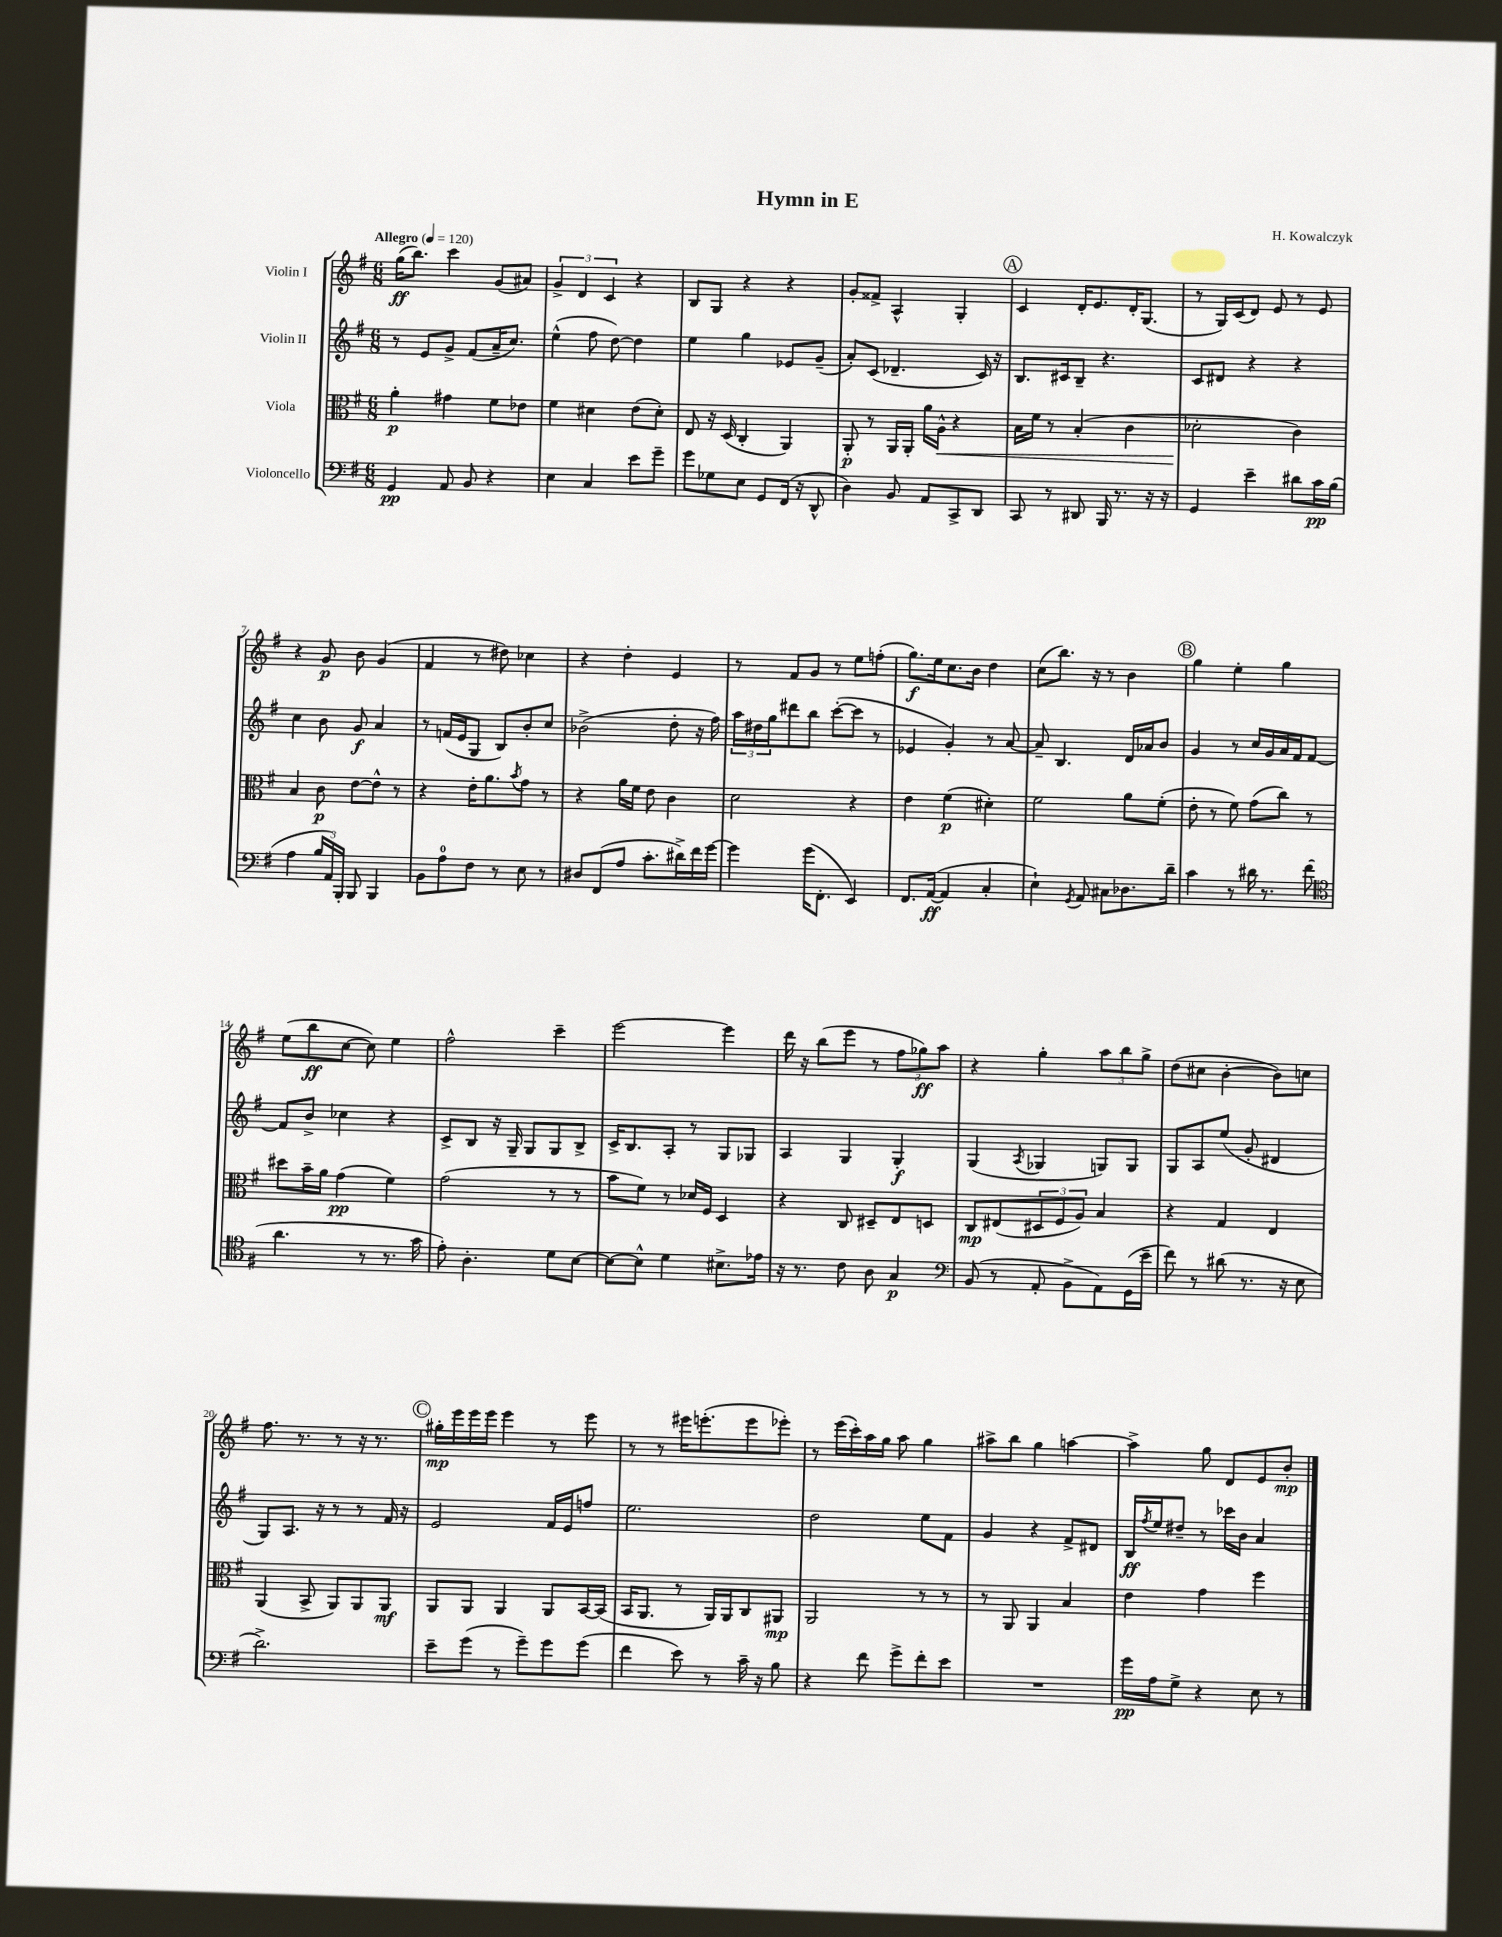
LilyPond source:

\header { title = "Hymn in E" composer = "H. Kowalczyk" }
<<
\new StaffGroup <<
\new Staff = "s0" \with { instrumentName = "Violin I" } {
    \clef treble \key g \major \numericTimeSignature \time 6/8 \tempo "Allegro" 4 = 120
    g''16\ff( b''8.) c'''4 g'8( ais'8) |
    \tuplet 3/2 { g'4-> d'4 c'4 } r4 |
    b8 g8 r4 r4 |
    g'8-. fisis'8-> a4-^ g4-. |
    \mark \markup { \circle "A" } c'4 d'16-. e'8. d'16-. g8.( |
    r8 g16) c'16( d'8) e'8 r8 e'8 |
    r4 g'8\p b'8 g'4( |
    fis'4 r8 dis''8) ces''4 |
    r4 d''4-. e'4 |
    r8 fis'8 g'8 r8 e''8 f''8-.( |
    g''8.\f) e''16 c''8. b'16 d''4 |
    c''8( b''8.) r16 r8 b'4 |
    \mark \markup { \circle "B" } g''4 e''4-. g''4 |
    e''8( b''8\ff c''8~ c''8) e''4 |
    fis''2-^ c'''4-- |
    e'''2~ e'''4 |
    d'''16 r16 b''8( e'''8 r8 \tuplet 3/2 { fis''8 ges''8\ff) a''8 } |
    r4 g''4-. \tuplet 3/2 { a''8 b''8 g''8-> } |
    d''8( cis''8 b'4~-. b'8) c''8 |
    fis''8. r8. r8 r16 r8. |
    \mark \markup { \circle "C" } gis''16-.\mp e'''16 e'''16 e'''16 e'''4 r8 e'''8 |
    r8 r8 eis'''16 e'''8.-.( e'''8 ees'''8-.) |
    r8 e'''16( c'''16-.) a''16 g''16 a''8 g''4 |
    ais''8-> b''8 g''4 a''4~ |
    a''4-> g''8 d'8 e'8 b'8-.\mp \bar "|." |
}
\new Staff = "s1" \with { instrumentName = "Violin II" } {
    \clef treble \key g \major \numericTimeSignature \time 6/8
    r8 e'8 g'8-> fis'8( a'16-- c''8.) |
    e''4-^( fis''8 d''8~) d''4 |
    e''4 g''4 ees'8 g'8--( |
    a'8-.) c'8( des'4.-- c'16) r16 |
    \mark \markup { \circle "A" } b8. cis'16 b8-- r4. |
    c'8 dis'8 r4 r4 |
    c''4 b'8 g'8\f a'4 |
    r8 f'16( e'16 g8 b8) b'8-. c''8 |
    bes'2->( d''8-. r16 fis''16) |
    \tuplet 3/2 { a''16 dis''16 g''16 } dis'''8 b''8 c'''8~-.( c'''8 r8 |
    ees'4 g'4-.) r8 a'8~ |
    a'8-- b4. d'16 aes'16 b'8 |
    \mark \markup { \circle "B" } g'4 r8 c''16 g'16 a'16 fis'16 fis'8~ |
    fis'8 b'8-> ces''4 r4 |
    c'8-> b8 r16 g16-- g8 g8 b8-> |
    c'16-> b8. a8-. r8 g8 ges8 |
    a4 g4 g4-.\f |
    g4( \acciaccatura { a8 } ges4 g8) g8 |
    g8 a8 e''8( g'8-. dis'4 |
    g8) a8. r16 r8 r8 fis'16 r16 |
    \mark \markup { \circle "C" } e'2 fis'16 e'16 f''8 |
    e''2. |
    d''2 e''8 fis'8 |
    g'4 r4 fis'8-> dis'8 |
    b16\ff \acciaccatura { fis''8 } e''16 dis''8-- r8 ces'''16 b'16 a'4 \bar "|." |
}
\new Staff = "s2" \with { instrumentName = "Viola" } {
    \clef alto \key g \major \numericTimeSignature \time 6/8
    a'4-.\p gis'4 fis'8 ees'8 |
    fis'4 dis'4 e'8( dis'8-.) |
    e8 r16 d16( c4-. a,4) |
    a,8-.\p r8 a,16 a,16-. a'16 a16-^\< r4 |
    \mark \markup { \circle "A" } b16 fis'16 r8 b4-.( c'4 |
    des'2-.\! c'4) |
    b4 c'8\p e'8~ e'8-^ r8 |
    r4 e'16-. a'8. \acciaccatura { b'8 } g'8 r8 |
    r4 a'16 fis'16 e'8 c'4 |
    d'2 r4 |
    e'4 fis'4\p( dis'4-.) |
    fis'2 a'8 fis'8-.( |
    \mark \markup { \circle "B" } e'8-. r8 fis'8) g'8( c''8) r8 |
    dis''8 b'16-- a'16 g'4\pp( fis'4) |
    g'2( r8 r8 |
    b'8 fis'8) r8 des'16 fis16 d4 |
    r4 c8 dis8-- e8 d8 |
    c8\mp eis8( \tuplet 3/2 { dis8 fis8 a8) } b4 |
    r4 g4 e4 |
    a,4( b,8-> a,8) a,8 a,8\mf |
    \mark \markup { \circle "C" } a,8 a,8 a,4 a,8 b,16~ b,16( |
    b,16 a,8. r8 a,16) a,16 c8 ais,8\mp |
    a,2 r8 r8 |
    r8 a,8 a,4 b4 |
    e'4 g'4 fis''4 \bar "|." |
}
\new Staff = "s3" \with { instrumentName = "Violoncello" } {
    \clef bass \key g \major \numericTimeSignature \time 6/8
    g,4\pp a,8 b,8 r4 |
    e4 c4 e'8 g'8-- |
    g'8 ges8 e8 g,8 fis,16( r16 d,8-^ |
    d4) b,8 a,8 c,8-> d,8 |
    \mark \markup { \circle "A" } c,8 r8 dis,8 b,,16 r8. r16 r16 |
    g,4 e'4-- dis'8 c'16\pp b16( |
    a4 \tuplet 3/2 { b16 a,16) b,,16-. } b,,8 b,,4 |
    b,8 a8-0 fis8 r8 e8 r8 |
    dis8 fis,8( a8 c'8.-. dis'16->) fis'16 g'16~ |
    g'4 g'16( fis,8.-. e,4) |
    fis,8. a,16~\ff( a,4 c4-. |
    e4-!) \acciaccatura { g,8 } a,8 cis8 des8. d'16-- |
    \mark \markup { \circle "B" } c'4 r8 dis'16 r8. fis'8( |
    \clef tenor a'4. r8 r8. g'16 |
    e'8-.) a4.-. d'8 b8~ |
    b8~ b8-^ d'4 bis8.-> ees'16 |
    r16 r8. c'8 a8 g4\p |
    \clef bass b,8( r8 a,8-. b,8-> a,8) g,16( e'16-- |
    fis'8) r8 dis'8( r8. r16 e8 |
    d'2.->) |
    \mark \markup { \circle "C" } e'8-- g'8( r8 g'8--) g'8 g'8( |
    fis'4 e'8) r8 c'16-- r16 b8 |
    r4 fis'8 g'8-> fis'8-. e'8 |
    R2. |
    g'16\pp a16 g8-> r4 e8 r8 \bar "|." |
}
>>
>>
